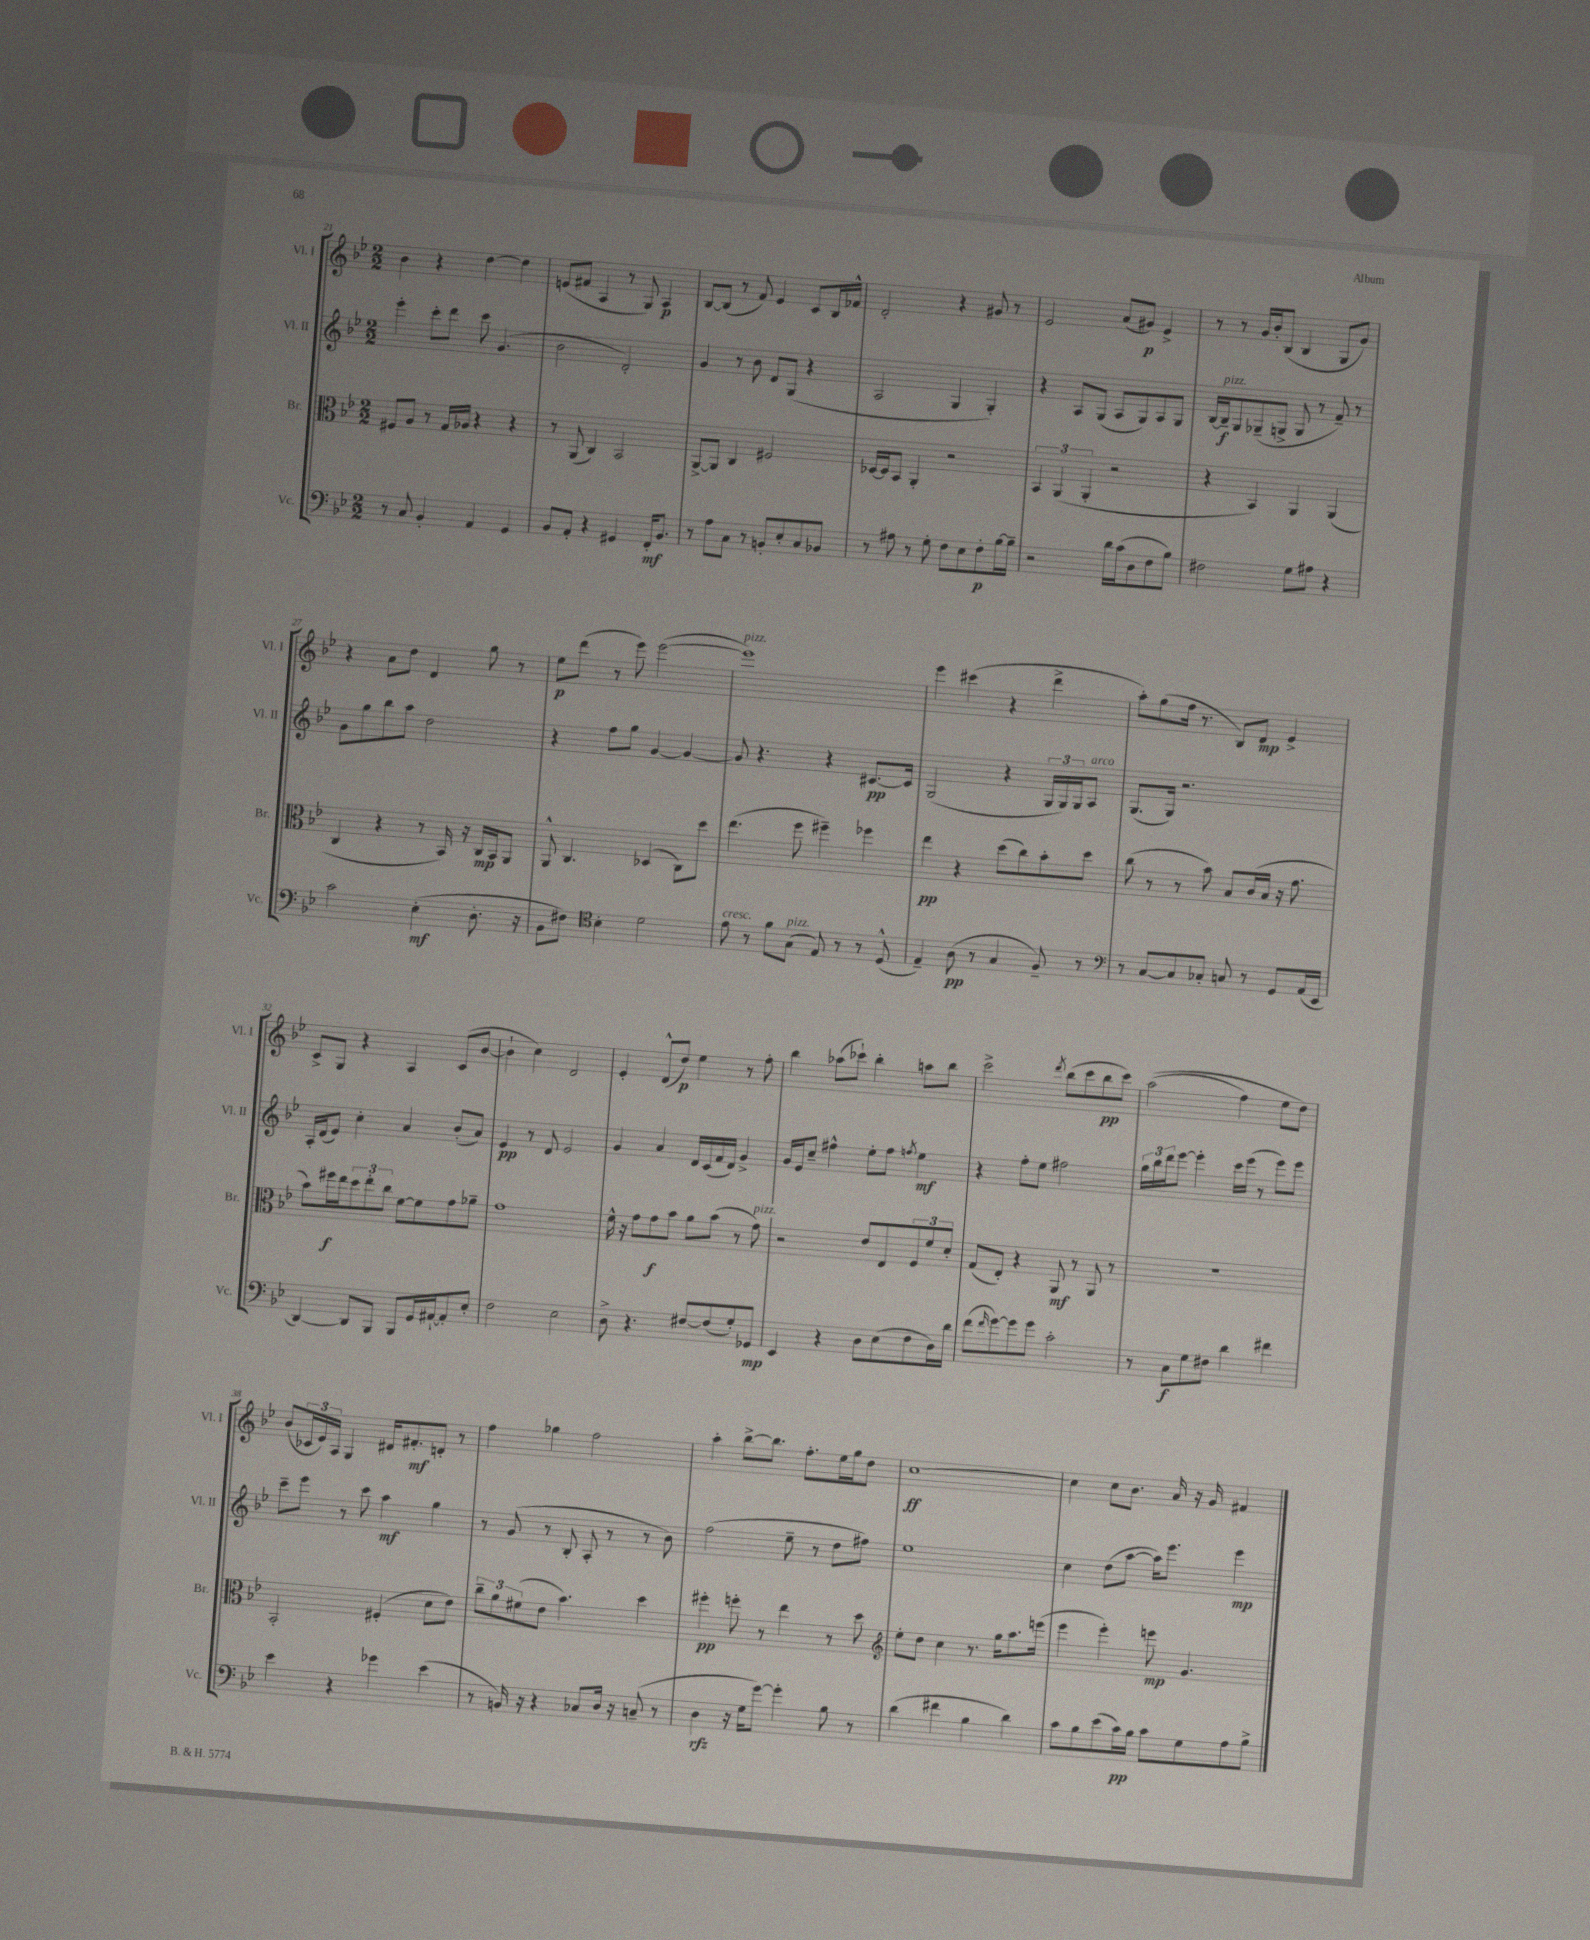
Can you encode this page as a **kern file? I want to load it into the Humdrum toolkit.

**kern	**kern	**kern	**kern
*staff4	*staff3	*staff2	*staff1
*clefF4	*clefC3	*clefG2	*clefG2
*k[b-e-]	*k[b-e-]	*k[b-e-]	*k[b-e-]
*M2/2	*M2/2	*M2/2	*M2/2
8r	8F#	4eee-'	4b-
8C	8A	.	.
4BB-'	8r	8ccc'	4r
.	16G	8ddd	.
.	16A-	.	.
4AA	4r	8ccc	[4dd
.	.	(4.g	.
4GG	4r	.	4dd]
=	=	=	=
8BB-	8r	2b-	(8e
8AA'	(8AA	.	8f#
4r	4C)	.	4A
4GG#	2BB-	2d')	8r
.	.	.	8G)
16FF'	.	.	4A
8.BB-	.	.	.
=	=	=	=
8r	[8AA^	4g	[8B-
8A	8AA]	.	(8B-]
8C	4C	8r	8r
8r	.	8b-	8f)
8BB'	2F#	8d	4e-
8E-'	.	(8G	.
8C	.	4r	8c
8BB-	.	.	16B-
.	.	.	16f-^^
=	=	=	=
8r	[16D-	2A	2d'
.	16D-]	.	.
8A#	8BB-	.	.
8r	4AA'	.	.
8G'	.	.	.
8F	2r	4G	4r
8E-	.	.	.
8F'	.	4G')	8g#
[16B-	.	.	8r
16B-~]	.	.	.
=	=	=	=
2r	6BB-	4r	2e-
.	(6AA	.	.
.	.	8A	.
.	6AA'	.	.
.	.	(8G	.
16d	2r	8A	(8a
(16c	.	.	.
8D	.	8G)	8g#)
8F	.	8A	4e-^
8B-)	.	8G	.
=	=	=	=
2F#	4r	[16B-	8r
.	.	16B-~]	.
.	.	8G	8r
.	4BB-)	(8G-~	16g
.	.	.	16b-'
.	.	8G^	(8B-
8G	4AA	8G	4B-
8A#	.	8r	.
4r	(4AA	8f~)	8G
.	.	8r	8g)
=	=	=	=
2c	4C	8g	4r
.	.	8gg	.
.	4r	8bb-	8a
.	.	8aa	8dd
(4E-'	8r	2dd	4d
.	16BB-)	.	.
.	16r	.	.
8.D'	16C	.	8gg
.	16BB-	.	.
.	8AA	.	8r
16r	.	.	.
=	=	=	=
8BB-	8AA^^	4r	8ee-
8F#)	4.C	.	(8ddd
*clefC4	*	*	*
4B-'	.	8ff	8r
.	.	8gg	8eee-)
2d	(4D-	[4g	([2eee-
.	8C)	4g_	.
.	8dd	.	.
=	=	=	=
8e-	(4.ee-	8g]	1eee-])
8r	.	4.r	.
8f	.	.	.
(8G	8ff	.	.
8E-)	4ff#~)	4r	.
8r	.	.	.
8r	4ff-	[8.c#	.
(8D^^	.	.	.
.	.	16c#]	.
=	=	=	=
4E-~)	4ee-	(2G	4eee-
(8A	4r	.	(4ccc#
8r	.	.	.
4G	(8dd	4r	4r
.	8cc)	.	.
8F~)	8b-'	24G	4ddd^
.	.	24G)	.
.	.	24G	.
8r	8dd	8A	.
=	=	=	=
*clefF4	*	*	*
8r	(8cc	(8.G	8aa')
[8C	8r	.	(8gg
.	.	16G)	.
8C]	8r	2.r	16ff
.	.	.	8.r
8C-'	8b-)	.	.
8C	8B-	.	8B-)
8r	(16c	.	8d
.	16B-	.	.
8GG	16r	.	4e-^
.	8.g	.	.
(16AA	.	.	.
16EE-	.	.	.
=	=	=	=
[4DD)	8b-)	16A'	8c^
.	.	(16d	.
.	16ff#	8e-)	8G
.	16ee-	.	.
8DD]	12dd	4cc'	4r
.	12ee-'	.	.
8BBB-	.	.	.
.	12cc	.	.
8BBB-	[8f	4a	4A
16GG	8f]	.	.
[16AA#`	.	.	.
8AA#']	8g	(8b-'	(8c
8E-'	8a-~	8a)	[8b-
=	=	=	=
2F	1g	4e-	4b-`]
.	.	8r	4cc)
.	.	8d	.
2E-	.	2e-	2d
=	=	=	=
8D^	16f^^	4g	4e-'
.	16r	.	.
4.r	8g	.	.
.	8g	4a	(8d^^
.	8b-	.	8dd)
[8F#	8a	16d	4ee-
.	.	(16c	.
(8F#]	(8b-	16f	.
.	.	16d)	.
8G')	8r	4g^	8r
8GG-	8g)	.	8ff'
=	=	=	=
4EE-	2r	16g	4bb-
.	.	16e-	.
.	.	8cc~	.
4r	.	4ff#^^	(8aa-
.	.	.	8ccc-`)
8D	8e-	8ee-'	4bb-'
(8E-	8E-	8ff#	.
.	.	8qff	.
8F	12F	4ee-	8aa
.	12f	.	.
16D)	.	.	8bb-
.	12d'	.	.
16d	.	.	.
=	=	=	=
(8f	(8G	4r	2ccc^
16qqf	.	.	.
[8g)	8E-')	.	.
8g]	4r	8ff'	.
8g	.	8ee-	.
.	.	.	8qddd
2c'	8AA	2ff#	(8bb-
.	8r	.	8ccc
.	8AA	.	8bb-
.	8r	.	8ccc)
=	=	=	=
8r	1r	24gg	&((2aa
.	.	24bb-	.
.	.	24ddd	.
8C	.	[8eee-	.
8G	.	4eee-']	.
8F#	.	.	.
4d	.	16ccc	4ff)
.	.	(16eee-	.
.	.	8r	.
4f#	.	8eee-)	8ee-
.	.	8eee-	8dd&)
=	=	=	=
4e-	2BB-'	8ccc~	(8b-
.	.	8eee-	24c-
.	.	.	24e-)
.	.	.	24A
4r	.	8r	4G
.	.	8ccc	.
4g-	(4F#'	4aa	16d#
.	.	.	8.f#'
(4e-	8d	4gg	8d'
.	8e-)	.	8r
=	=	=	=
8r	12cc~	8r	4ff
.	12a	.	.
16BB)	.	(8g	.
.	(12f#	.	.
16r	.	.	.
4r	8e-	8r	4gg-
.	4.b-)	8B-'	.
8C-	.	8A'	2ff
16D	.	8r	.
16r	.	.	.
(8C~	4dd	8r	.
8r	.	8b-)	.
=	=	=	=
4D	4ff#'	(2ff	4aa'
16r	8ff'	.	[8bb-^
16G	.	.	.
[8g)	8r	.	8.bb-]
4g']	4ee-	8ee-~	.
.	.	.	8.ff'
.	.	8r	.
8B-	8r	8dd	16ee-
.	.	.	16gg
8r	8dd	8ff#)	8dd
=	=	=	=
*	*clefG2	*	*
(4d	8ee-'	1ee-	[1cc
.	8dd	.	.
4f#	4cc	.	.
4B-	8.r	.	.
.	16gg	.	.
4d)	8.aa	.	.
.	(16eee	.	.
=	=	=	=
8c	4eee-	4cc	4cc]
8B-	.	.	.
(8e-	4eee-')	(8dd	8cc
16c)	.	[8aa	8.b-
16B-	.	.	.
8c	8eee	16aa])	.
.	.	8.eee-	16a
8G	4.g	.	16r
.	.	.	16g
8A	.	4eee-	4f#
8B-^	.	.	.
==	==	==	==
*-	*-	*-	*-
